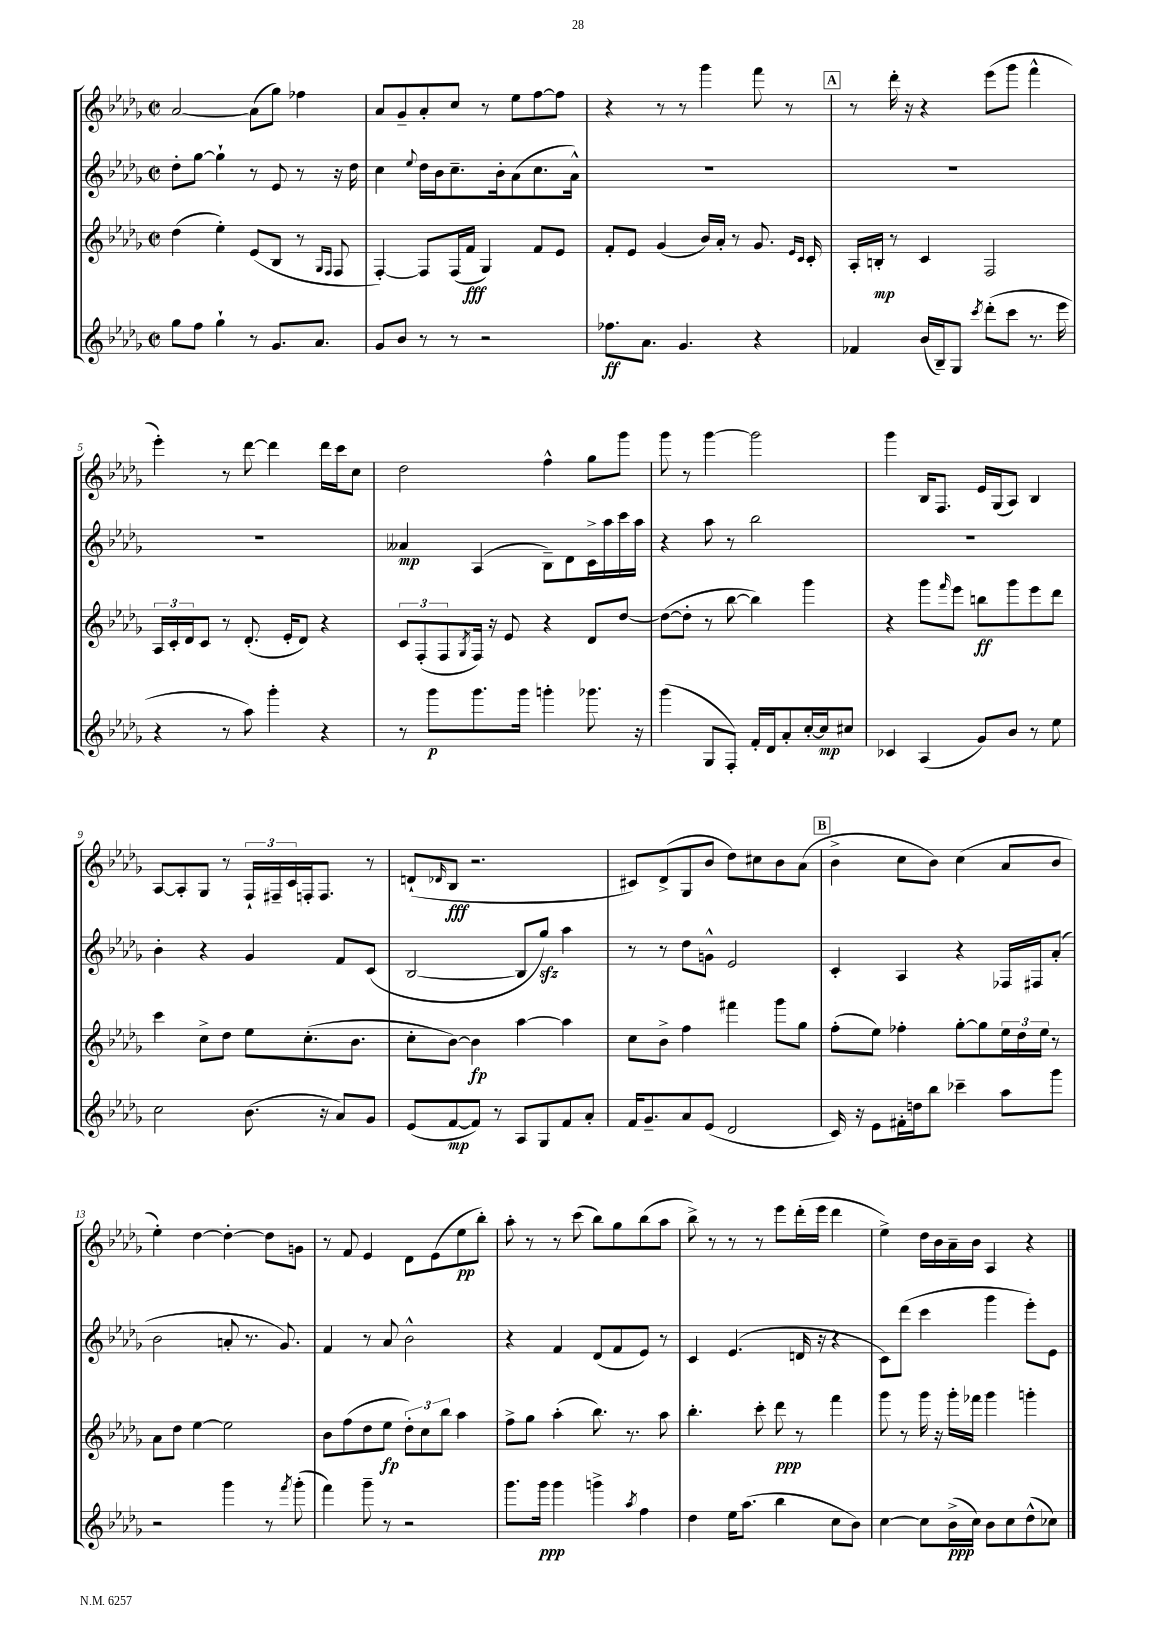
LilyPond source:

<<
\new StaffGroup <<
\new Staff = "s0" {
    \clef treble \key des \major \defaultTimeSignature \time 2/2
    aes'2~ aes'8( ges''8) fes''4 |
    aes'8 ges'8-- aes'8-. c''8 r8 ees''8 f''8~ f''8 |
    r4 r8 r8 ges'''4 f'''8 r8 |
    \mark \markup { \box "A" } r8 des'''16-. r16 r4 ees'''8( ges'''8 f'''4-^ |
    ees'''4-.) r8 des'''8~ des'''4 des'''16 c'''16 c''8 |
    des''2 f''4-^ ges''8 ges'''8 |
    ges'''8 r8 ges'''4~ ges'''2 |
    ges'''4 bes16 f8. ees'16 ges16( aes8) bes4 |
    aes8~ aes8-. ges8 r8 \tuplet 3/2 { f16-! fis16-- c'16 } f16-. f8. r8 |
    d'8-!( \grace { des'16 } bes8\fff r2. |
    cis'8) des'8->( ges8 bes'8 des''8) cis''8 bes'8 aes'8( |
    \mark \markup { \box "B" } bes'4-> c''8 bes'8) c''4( aes'8 bes'8 |
    ees''4-.) des''4~ des''4~-. des''8 g'8 |
    r8 f'8 ees'4 des'8 ees'8( ees''8\pp bes''8-.) |
    aes''8-. r8 r8 c'''8( bes''8) ges''8 bes''8( aes''8 |
    bes''8->) r8 r8 r8 ees'''8 des'''16-.( ees'''16 des'''4 |
    ees''4->) des''16 bes'16 aes'16-- bes'16 aes4 r4 \bar "|." |
}
\new Staff = "s1" {
    \clef treble \key des \major \defaultTimeSignature \time 2/2
    des''8-. ges''8~ ges''4-! r8 ees'8 r8 r16 des''16 |
    c''4 \appoggiatura { ees''8 } des''16 bes'16 c''8.-- bes'16-. aes'8( c''8. aes'16-^) |
    R1 |
    \mark \markup { \box "A" } R1 |
    R1 |
    aeses'4\mp aes4( bes8--) des'8 c'16-> aes''16 c'''16 aes''16 |
    r4 aes''8 r8 bes''2 |
    R1 |
    bes'4-. r4 ges'4 f'8 c'8( |
    bes2~ bes8 ges''8\sfz) aes''4 |
    r8 r8 des''8 g'8-^ ees'2 |
    \mark \markup { \box "B" } c'4-. aes4 r4 fes16 fis16 aes'8-.( |
    bes'2 a'8-. r8. ges'8.) |
    f'4 r8 aes'8 bes'2-^ |
    r4 f'4 des'8( f'8 ees'8) r8 |
    c'4 ees'4.( d'16 r16 r4 |
    c'8) des'''8( c'''4 ges'''4 ees'''8-.) ees'8 \bar "|." |
}
\new Staff = "s2" {
    \clef treble \key des \major \defaultTimeSignature \time 2/2
    des''4( ees''4-.) ees'8( bes8 r8 \grace { ges16 f16 } f8 |
    f4~-.) f8 f16( f'16\fff ges4) f'8 ees'8 |
    f'8-. ees'8 ges'4( bes'16) aes'16-. r8 ges'8. \grace { ees'16 c'16 } c'16-. |
    \mark \markup { \box "A" } aes16-. b16-.\mp r8 c'4 f2 |
    \tuplet 3/2 { aes16 c'16-. des'16 } c'8 r8 des'8.-.( ees'16-. des'8) r4 |
    \tuplet 3/2 { c'8 f8-.( f8 } \acciaccatura { ges8 } f16) r16 ees'8 r4 des'8 des''8~ |
    des''8~( des''8-. r8 bes''8~ bes''4) ges'''4 |
    r4 ges'''8 \grace { f'''16 } ees'''8 b''8\ff ges'''8 ees'''8 des'''8 |
    c'''4 c''8-> des''8 ees''8 c''8.-.( bes'8. |
    c''8-. bes'8~) bes'4\fp aes''4~ aes''4 |
    c''8 bes'8-> f''4 fis'''4 ges'''8 ges''8 |
    \mark \markup { \box "B" } f''8-.( ees''8) fes''4-. ges''8~-. ges''8 \tuplet 3/2 { ees''16 des''16 ees''16 } r8 |
    aes'8 des''8 ees''4~ ees''2 |
    bes'8 f''8( des''8 ees''8\fp \tuplet 3/2 { des''8-.) c''8 bes''8 } aes''4 |
    f''8-> ges''8 aes''4-.( bes''8.) r8. aes''8 |
    bes''4.-. c'''8-. des'''8\ppp r8 f'''4 |
    ges'''8 r8 ges'''16 r16 ges'''16-. fes'''16 ges'''4 g'''4-. \bar "|." |
}
\new Staff = "s3" {
    \clef treble \key des \major \defaultTimeSignature \time 2/2
    ges''8 f''8 ges''4-! r8 ges'8. aes'8. |
    ges'8 bes'8 r8 r8 r2 |
    fes''8.\ff aes'8. ges'4. r4 |
    \mark \markup { \box "A" } fes'4 bes'16( bes16--) ges8 \acciaccatura { c'''8 } des'''8-.( c'''8 r8. ees'''16 |
    r4 r8 aes''8) ges'''4-. r4 |
    r8 ges'''8\p ges'''8. ges'''16 g'''4-. ges'''8. r16 |
    ges'''4( ges8 f8-.) f'16-. des'16 aes'8-. c''16~-. c''16\mp cis''8 |
    ces'4 aes4( ges'8) bes'8 r8 ees''8 |
    c''2 bes'8.( r16 aes'8) ges'8 |
    ees'8( f'8~\mp f'8) r8 aes8 ges8 f'8 aes'8-. |
    f'16 ges'8.-- aes'8 ees'8( des'2 |
    \mark \markup { \box "B" } c'16) r16 ees'8 fis'16-. d''16 bes''8 ces'''4-- aes''8 ges'''8 |
    r2 ges'''4 r8 \acciaccatura { f'''8 } ges'''8-.( |
    f'''4) ges'''8-- r8 r2 |
    ges'''8. ges'''16\ppp ges'''4 g'''4-> \acciaccatura { aes''8 } f''4 |
    des''4 ees''16 aes''8.( bes''4 c''8 bes'8) |
    c''4~ c''8 bes'16->\ppp( c''16) bes'8 c''8 des''8-^( ces''8) \bar "|." |
}
>>
>>
